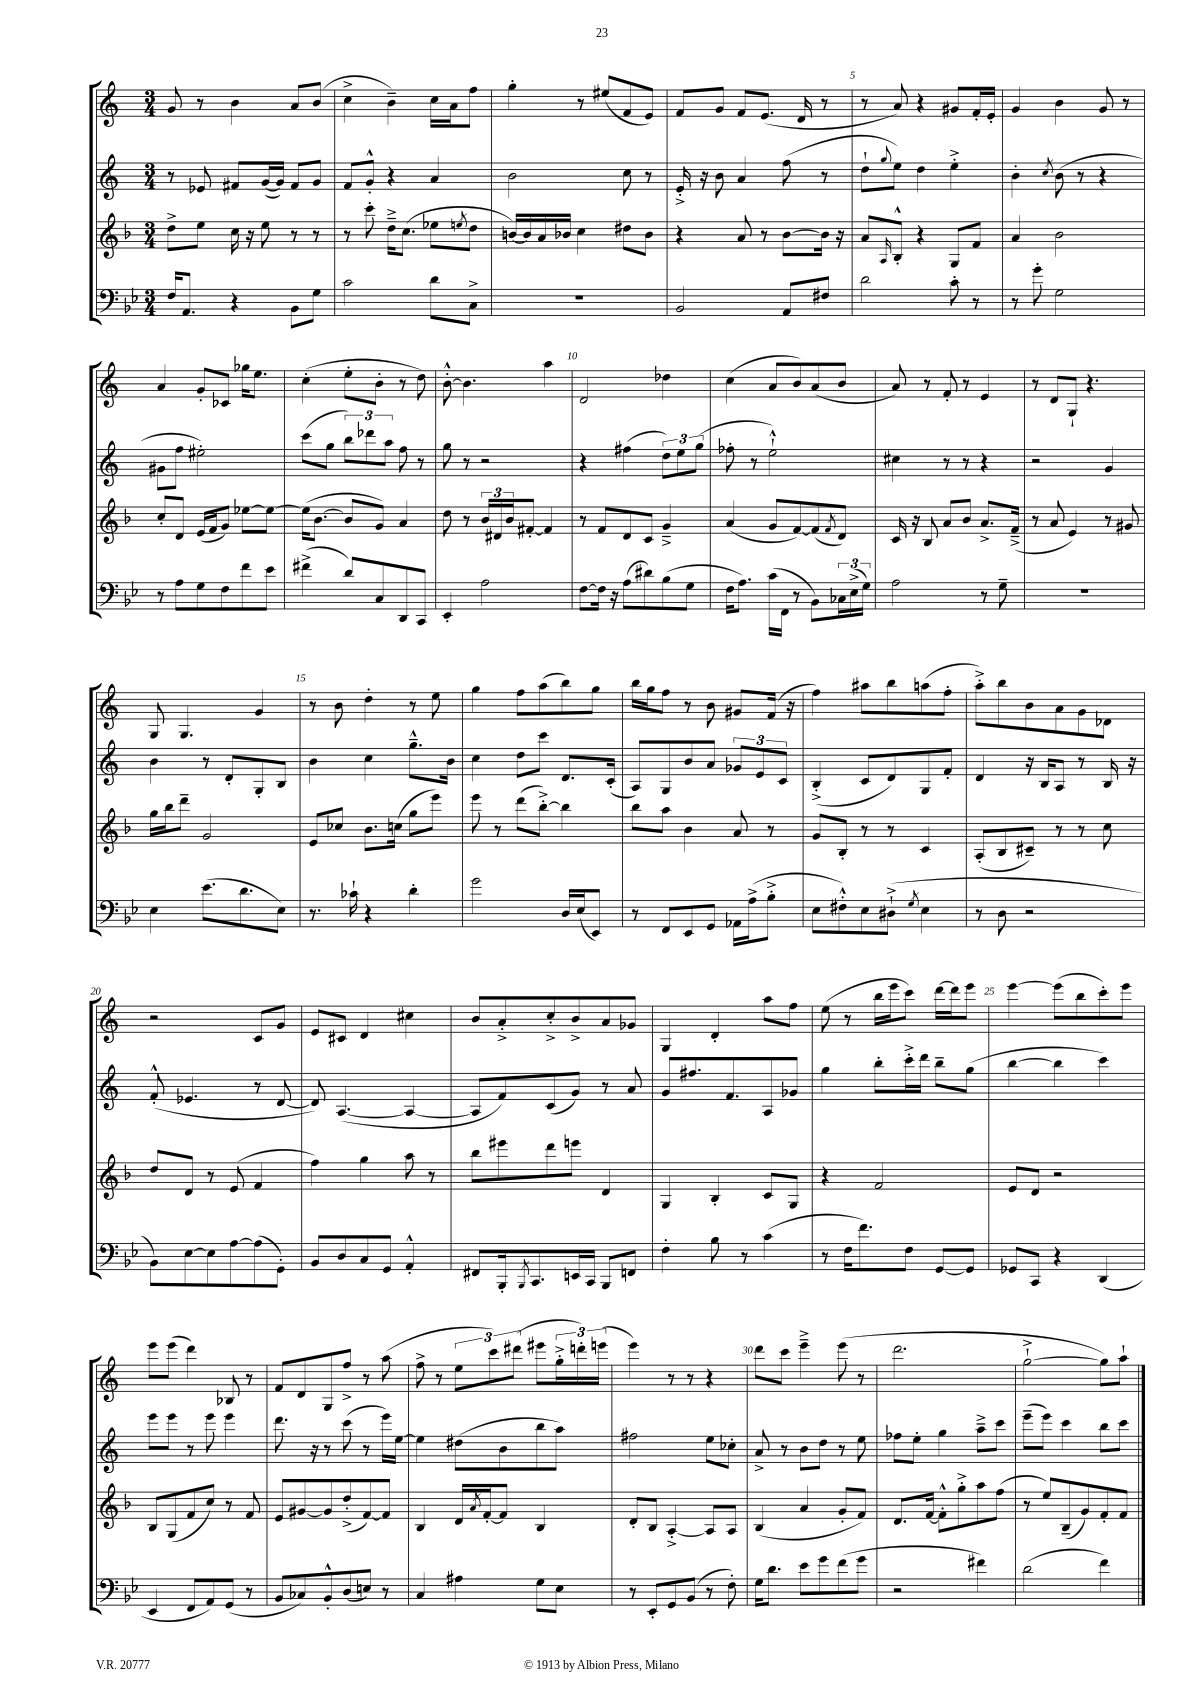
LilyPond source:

<<
\new StaffGroup <<
\new Staff = "s0" {
    \clef treble \key c \major \numericTimeSignature \time 3/4
    g'8 r8 b'4 a'8 b'8( |
    c''4-> b'4--) c''16 a'16 f''8 |
    g''4-. r8 eis''8( f'8 e'8) |
    f'8 g'8 f'8 e'8.( d'16 r8 |
    r8 a'8) r4 gis'8 f'16-. e'16-. |
    g'4 b'4 g'8 r8 |
    a'4 g'8-. ces'8 ges''16 e''8. |
    c''4-.( e''8-. b'8-. r8 d''8) |
    b'8~-.-^ b'4. a''4 |
    d'2 des''4 |
    c''4( a'8 b'8) a'8( b'8 |
    a'8) r8 f'8-. r8 e'4 |
    r8 d'8 g8-! r4. |
    g8 g4. g'4 |
    r8 b'8 d''4-. r8 e''8 |
    g''4 f''8 a''8( b''8) g''8 |
    b''16 g''16 f''8 r8 b'8 gis'8 f'16( r16 |
    f''4) ais''8 b''8 a''8( f''8-. |
    a''8-.->) b''8 b'8 a'8 g'8 des'8 |
    r2 c'8 g'8 |
    e'8 cis'8 d'4 cis''4 |
    b'8 a'8-.-> c''8-.-> b'8-> a'8 ges'8 |
    g4 d'4-. a''8 f''8 |
    e''8( r8 b''16 e'''16 c'''8) d'''16~ d'''16 e'''8 |
    e'''4~ e'''8( b''8 c'''8-.) e'''8 |
    e'''8 e'''8( d'''4) bes8 r8 |
    f'8 d'8 g8 f''8-> r8 a''8( |
    f''8-> r8 \tuplet 3/2 { e''8 c'''8) dis'''8( } eis'''8 \tuplet 3/2 { g''16-.-> d'''16-.) e'''16( } |
    e'''4) r8 r8 r4 |
    d'''8 c'''8 e'''4---> e'''8( r8 |
    d'''2. |
    g''2~-!-> g''8) a''8-! \bar "|." |
}
\new Staff = "s1" {
    \clef treble \key c \major \numericTimeSignature \time 3/4
    r8 ees'8 fis'8 g'16~( g'16) fis'8 g'8 |
    f'8 g'8-.-^ r4 a'4 |
    b'2 c''8 r8 |
    e'16-.-> r16 b'8 a'4 f''8( r8 |
    d''8-! \appoggiatura { g''8 } e''8) d''4 e''4-.-> |
    b'4-. \acciaccatura { c''8 } b'8( r8 r4 |
    gis'8 f''8 eis''2-.) |
    c'''8( g''8 \tuplet 3/2 { b''8) des'''8 a''8 } f''8 r8 |
    g''8 r8 r2 |
    r4 fis''4( \tuplet 3/2 { d''8) e''8 g''8( } |
    fes''8-. r8 e''2-!-^) |
    cis''4 r8 r8 r4 |
    r2 g'4 |
    b'4 r8 d'8-. g8-. b8 |
    b'4 c''4 g''8.---^ b'16 |
    c''4 d''8 c'''8 d'8. c'16-.( |
    a8) g8 b'8 a'8 \tuplet 3/2 { ges'8 e'8 c'8 } |
    b4-.->( c'8 d'8) g8 f'8-. |
    d'4 r16 b16 a8 r8 b16 r16 |
    f'8-.-^( ees'4. r8 d'8~ |
    d'8) a4.~( a4~ |
    a8 f'8) c'8( g'8) r8 a'8 |
    g'8 fis''8. f'8. a8 ges'8 |
    g''4 b''8-. c'''16-.-> d'''16 b''8-- g''8( |
    b''4~ b''4 c'''4) |
    e'''8 e'''8 r8 e'''8 e'''4 |
    d'''8. r16 r8 c'''8( r8 e'''16) e''16~ |
    e''4 dis''8( b'8 b''8 a''8) |
    fis''2 e''8 ces''8-. |
    a'8-> r8 b'8 d''8 r8 e''8 |
    fes''8 e''8-. g''4 a''8---> c'''8 |
    e'''8--( e'''8) c'''4 b''8 c'''8 \bar "|." |
}
\new Staff = "s2" {
    \clef treble \key f \major \numericTimeSignature \time 3/4
    d''8-> e''8 c''16 r16 e''8 r8 r8 |
    r8 c'''8-. d''16---> c''8.( ees''8 \acciaccatura { e''8 } d''8 |
    b'16~) b'16 a'16 bes'16 c''4 dis''8 bes'8 |
    r4 a'8 r8 bes'8~ bes'16 r16 |
    a'8 \grace { a16 } bes8-.-^ r4 g8 f'8 |
    a'4 bes'2 |
    c''8-. d'8 e'16( f'16 g'8) ees''8~ ees''8~ |
    ees''16( bes'8.~ bes'8 g'8) a'4 |
    d''8 r8 \tuplet 3/2 { bes'16 dis'16 bes'16 } fis'8~-. fis'4 |
    r8 f'8 d'8 c'8 g'4---> |
    a'4( g'8 f'8~) f'8( \acciaccatura { f'8 } d'8) |
    c'16 r16 bes8 a'8 bes'8 a'8.-> f'16--->( |
    r8 a'8 e'4) r8 gis'8 |
    g''16 bes''16 d'''8-- g'2 |
    e'8 ces''8 bes'8. c''16( g''8 e'''8) |
    e'''8 r8 d'''8( bes''8~-.->) bes''4 |
    bes''8 a''8 bes'4 a'8 r8 |
    g'8 bes8-. r8 r8 c'4 |
    a8-.( bes8 cis'8--) r8 r8 c''8 |
    d''8 d'8 r8 e'8( f'4 |
    f''4) g''4 a''8 r8 |
    bes''8 eis'''8 d'''8 e'''8 d'4 |
    g4 bes4-. c'8 g8 |
    r4 f'2 |
    e'8 d'8 r2 |
    bes8 g8( f'8 c''8) r8 f'8 |
    e'8 gis'8~ gis'8 d''8-.->( f'8~) f'8 |
    bes4 d'16 \acciaccatura { a'8 } f'16~-. f'8 bes4 |
    d'8-. bes8 a4~-.-> a8 a8 |
    bes4( a'4 g'8-. f'8) |
    d'8. f'16~ f'8-.-^ g''8-.-> a''8 f''8( |
    r8 e''8) bes8--( g'8) f'8-. f'8 \bar "|." |
}
\new Staff = "s3" {
    \clef bass \key bes \major \numericTimeSignature \time 3/4
    f16 a,8. r4 bes,8 g8 |
    c'2 d'8 c8-> |
    R2. |
    bes,2 a,8 fis8 |
    d'2 c'8-. r8 |
    r8 g'8-. g2 |
    r8 a8 g8 f8 f'8 ees'8 |
    fis'4->( d'8) c8 d,8 c,8 |
    ees,4-. a2 |
    f8~ f16 r16 a8( dis'8) bes8( g8 |
    f16 a8.) c'16( f,16 r8 bes,8) \tuplet 3/2 { ces16 ees16->( g16) } |
    a2 r8 g8-- |
    R2. |
    ees4 ees'8.( d'8. ees8) |
    r8. ces'16-! r4 d'4-. |
    g'2 d16 ees16( ees,8) |
    r8 f,8 ees,8 g,8 aes,16 a16->( bes8-.-> |
    ees8 fis8-.-^) ees8 dis8-!->( \acciaccatura { g8 } ees4 |
    r8 d8 r2 |
    bes,8) ees8~ ees8 a8~ a8( g,8-.) |
    bes,8 d8 c8 g,8 a,4-.-^ |
    fis,8 bes,,16-. \acciaccatura { bes,,8 } c,8. e,16 c,16 bes,,8 f,8 |
    f4-. bes8 r8 c'4( |
    r8 f16 f'8.) f8 g,8~ g,8 |
    ges,8 c,8 r4 d,4( |
    ees,4 f,8 a,8) g,8( r8 |
    bes,8 ces8) bes,8-.-^ d8( e8) r8 |
    c4 ais4 g8 ees8 |
    r8 ees,8-. g,8 bes,8( r8 f8-.) |
    g16 d'8. ees'8 g'8 f'8( g'8 |
    r2 fis'4) |
    d'2( f'4) \bar "|." |
}
>>
>>
\layout { \context { \Score \override BarNumber.break-visibility = ##(#f #t #t) barNumberVisibility = #(every-nth-bar-number-visible 5) } }
